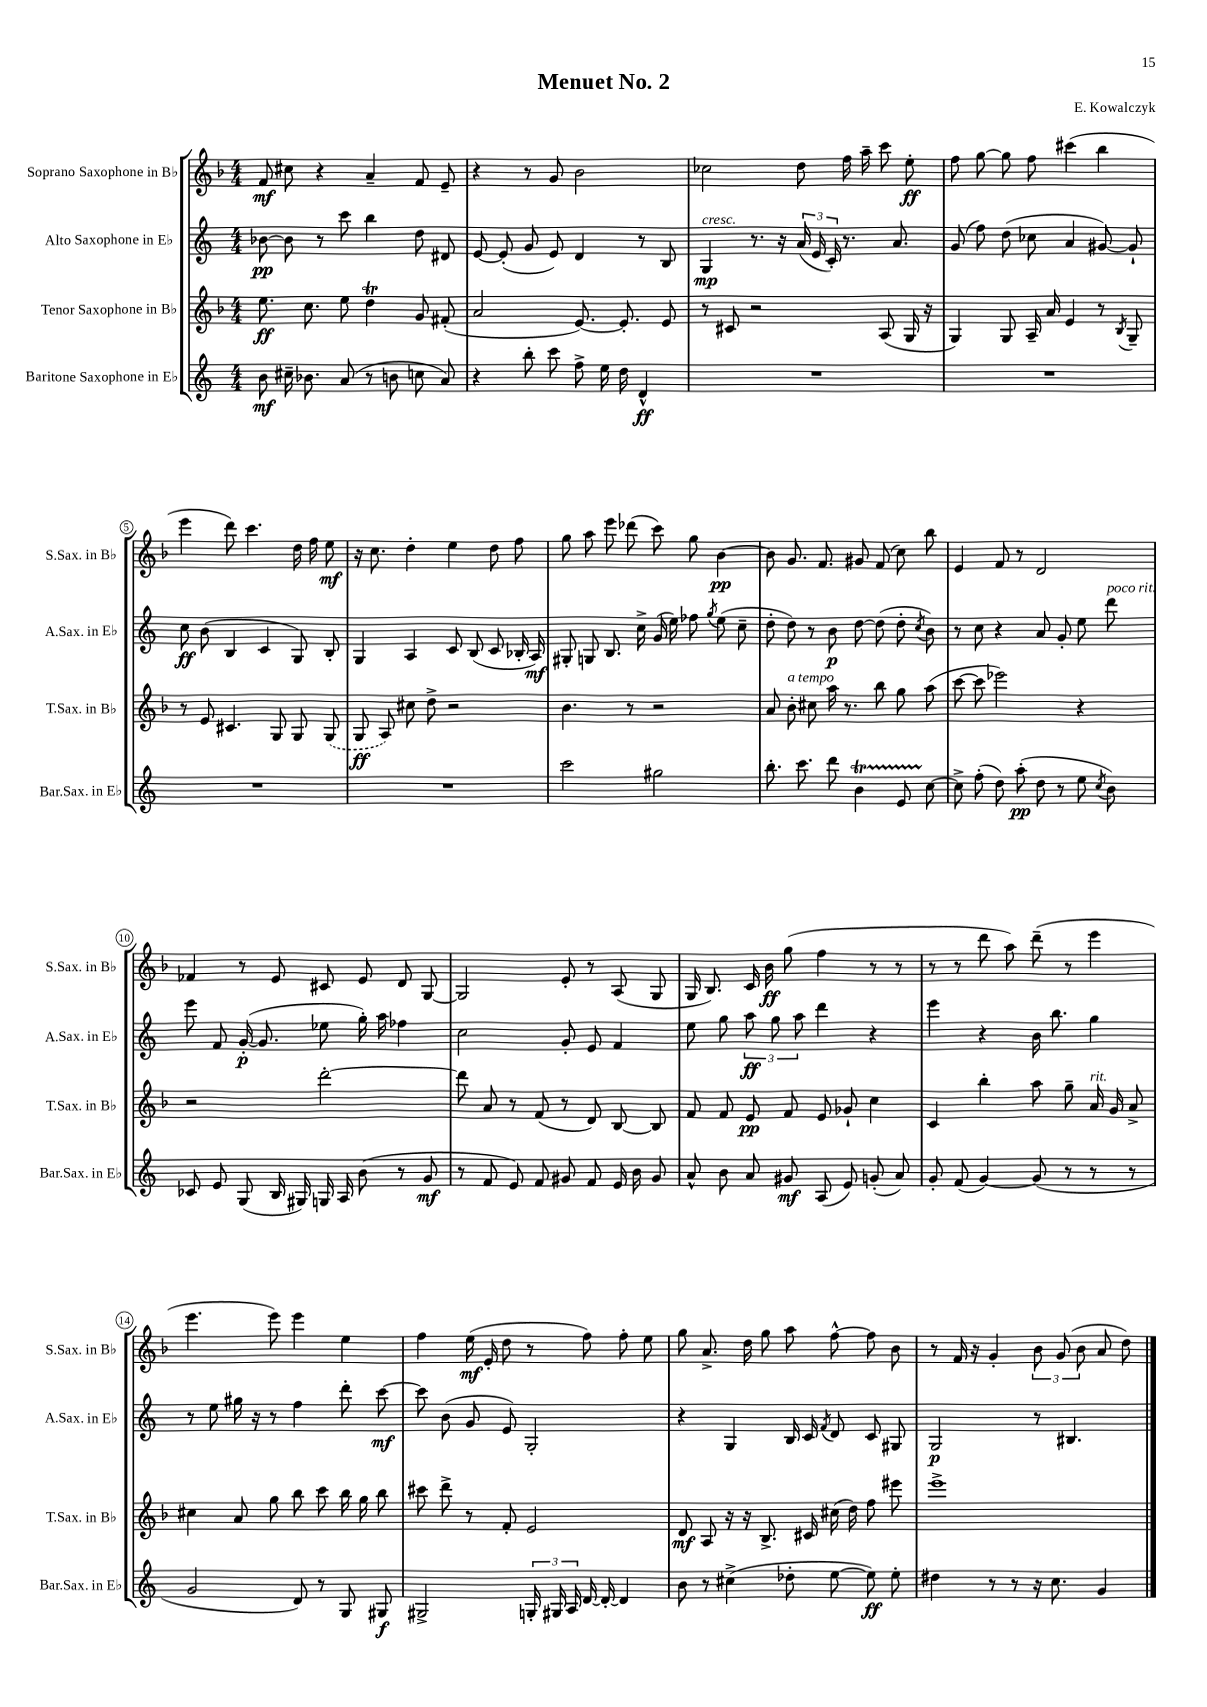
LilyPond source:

\header { title = "Menuet No. 2" composer = "E. Kowalczyk" }
<<
\new StaffGroup <<
\new Staff = "s0" \with { instrumentName = "Soprano Saxophone in Bb" shortInstrumentName = "S.Sax. in Bb" } {
    \clef treble \key f \major \numericTimeSignature \time 4/4
    \autoBeamOff f'8\mf cis''8 r4 a'4-- f'8 e'8-- |
    r4 r8 g'8 bes'2 |
    ces''2 d''8 f''16 a''16-- c'''8 e''8-.\ff |
    f''8 g''8~ g''8 f''8 cis'''4( bes''4 |
    e'''4 d'''8) c'''4. d''16 f''16 e''8\mf |
    r16 c''8. d''4-. e''4 d''8 f''8 |
    g''8 a''8 e'''8 des'''8( c'''8) g''8 bes'4~\pp |
    bes'8 g'8. f'8. gis'8 f'8( c''8) bes''8 |
    e'4 f'8 r8 d'2 |
    fes'4 r8 e'8 cis'8 e'8 d'8 g8~ |
    g2 e'8-. r8 a8( g8 |
    g16 bes8.) c'16 bes'16\ff g''8( f''4 r8 r8 |
    r8 r8 d'''8 a''8) d'''8--( r8 e'''4 |
    e'''4. e'''8) e'''4 e''4 |
    f''4 e''16\mf( e'16-. d''8 r8 f''8) f''8-. e''8 |
    g''8 a'8.-> d''16 g''8 a''8 f''8~-^ f''8 bes'8 |
    r8 f'16 r16 g'4-. \tuplet 3/2 { bes'8 g'8( bes'8 } a'8 d''8) \bar "|." |
}
\new Staff = "s1" \with { instrumentName = "Alto Saxophone in Eb" shortInstrumentName = "A.Sax. in Eb" } {
    \clef treble \key c \major \numericTimeSignature \time 4/4
    \autoBeamOff bes'8~\pp bes'8 r8 c'''8 b''4 d''8 dis'8 |
    e'8~ e'8-.( g'8 e'8) d'4 r8 b8 |
    g4\mp^\markup { \italic "cresc." } r8. r16 \tuplet 3/2 { a'16( e'16 c'16-.) } r8. a'8. |
    g'8( f''8) d''8( ces''8 a'4 gis'8~) gis'8-! |
    c''8\ff b'8( b4 c'4 g8) b8-. |
    g4 a4 c'8 b8( c'8 bes16-. a16\mf) |
    gis8-. g8 b8. c''16-> g'16( e''16) fes''8 \acciaccatura { g''8 } e''8( c''8-- |
    d''8-. d''8) r8 b'8\p d''8~ d''8( d''8-. \acciaccatura { c''8 } b'8) |
    r8 c''8 r4 a'8 g'8-. e''8 d'''8^\markup { \italic "poco rit." } |
    e'''8 f'8 g'16~-.\p( g'8. ees''8 g''16-.) a''16 fes''4 |
    c''2 g'8-. e'8 f'4 |
    e''8 g''8 \tuplet 3/2 { a''8\ff g''8 a''8 } d'''4 r4 |
    e'''4 r4 b'16 b''8. g''4 |
    r8 e''8 gis''16 r16 r8 f''4 d'''8-. c'''8~\mf |
    c'''8 b'8( g'8 e'8) g2-. |
    r4 g4 b16 c'16 \acciaccatura { f'8 } d'8 c'8 gis8 |
    g2\p r8 bis4. \bar "|." |
}
\new Staff = "s2" \with { instrumentName = "Tenor Saxophone in Bb" shortInstrumentName = "T.Sax. in Bb" } {
    \clef treble \key f \major \numericTimeSignature \time 4/4
    \autoBeamOff e''8.\ff c''8. e''8 d''4\trill g'8 fis'8-.( |
    a'2 e'8.~) e'8.-. e'8 |
    r8 cis'8 r2 a8( g16 r16 |
    g4) g8 a16-- a'16 e'4 r8 \acciaccatura { bes8 } g8-- |
    r8 e'8 cis'4. g8 g8 \once \slurDashed g8( |
    g8\ff a8) cis''8 d''8-> r2 |
    bes'4. r8 r2 |
    a'8 bes'8-.^\markup { \italic "a tempo" } cis''8 a''16 r8. bes''8 g''8 a''8( |
    c'''8~ c'''8 ees'''2) r4 |
    r2 d'''2~-. |
    d'''8 a'8 r8 f'8( r8 d'8) bes8~ bes8 |
    f'8 f'8 e'8\pp f'8 e'8 ges'8-! c''4 |
    c'4 bes''4-. a''8 g''8-- a'16^\markup { \italic "rit." } g'16 a'8-> |
    cis''4 a'8 g''8 bes''8 c'''8 bes''16 g''16 bes''8 |
    cis'''8 d'''8-> r8 f'8-. e'2 |
    d'8\mf a8 r16 r16 bes8.-> cis'16 cis''16( d''16) f''8 eis'''8 |
    e'''1-> \bar "|." |
}
\new Staff = "s3" \with { instrumentName = "Baritone Saxophone in Eb" shortInstrumentName = "Bar.Sax. in Eb" } {
    \clef treble \key c \major \numericTimeSignature \time 4/4
    \autoBeamOff b'8\mf cis''16-- bes'8. a'8( r8 b'8 c''8 a'8) |
    r4 b''8-. c'''8 f''8-> e''16 d''16 d'4-^\ff |
    R1 |
    R1 |
    R1 |
    R1 |
    c'''2 gis''2 |
    b''8.-. c'''8. d'''8 b'4\startTrillSpan e'8 c''8~\stopTrillSpan |
    c''8-> f''8-.( d''8) a''8-.\pp( d''8 r8 e''8 \acciaccatura { c''8 } b'8) |
    ces'8 e'8 g8( b16 gis16) g16 a16 b'8( r8 g'8\mf |
    r8 f'8 e'8) f'8 gis'8 f'8 e'16 b'16 gis'8 |
    a'8-^ b'8 a'8 gis'8\mf a8( e'8) g'8-.( a'8) |
    g'8-. f'8( g'4~) g'8( r8 r8 r8 |
    g'2 d'8) r8 g8 gis8\f |
    gis2-> \tuplet 3/2 { g16-. gis16 a16 } d'16~ d'16~-. d'4 |
    b'8 r8 cis''4->( des''8-. e''8~ e''8\ff) e''8-. |
    dis''4 r8 r8 r16 c''8. g'4 \bar "|." |
}
>>
>>
\layout { \context { \Score \override BarNumber.stencil = #(make-stencil-circler 0.1 0.3 ly:text-interface::print) } }
